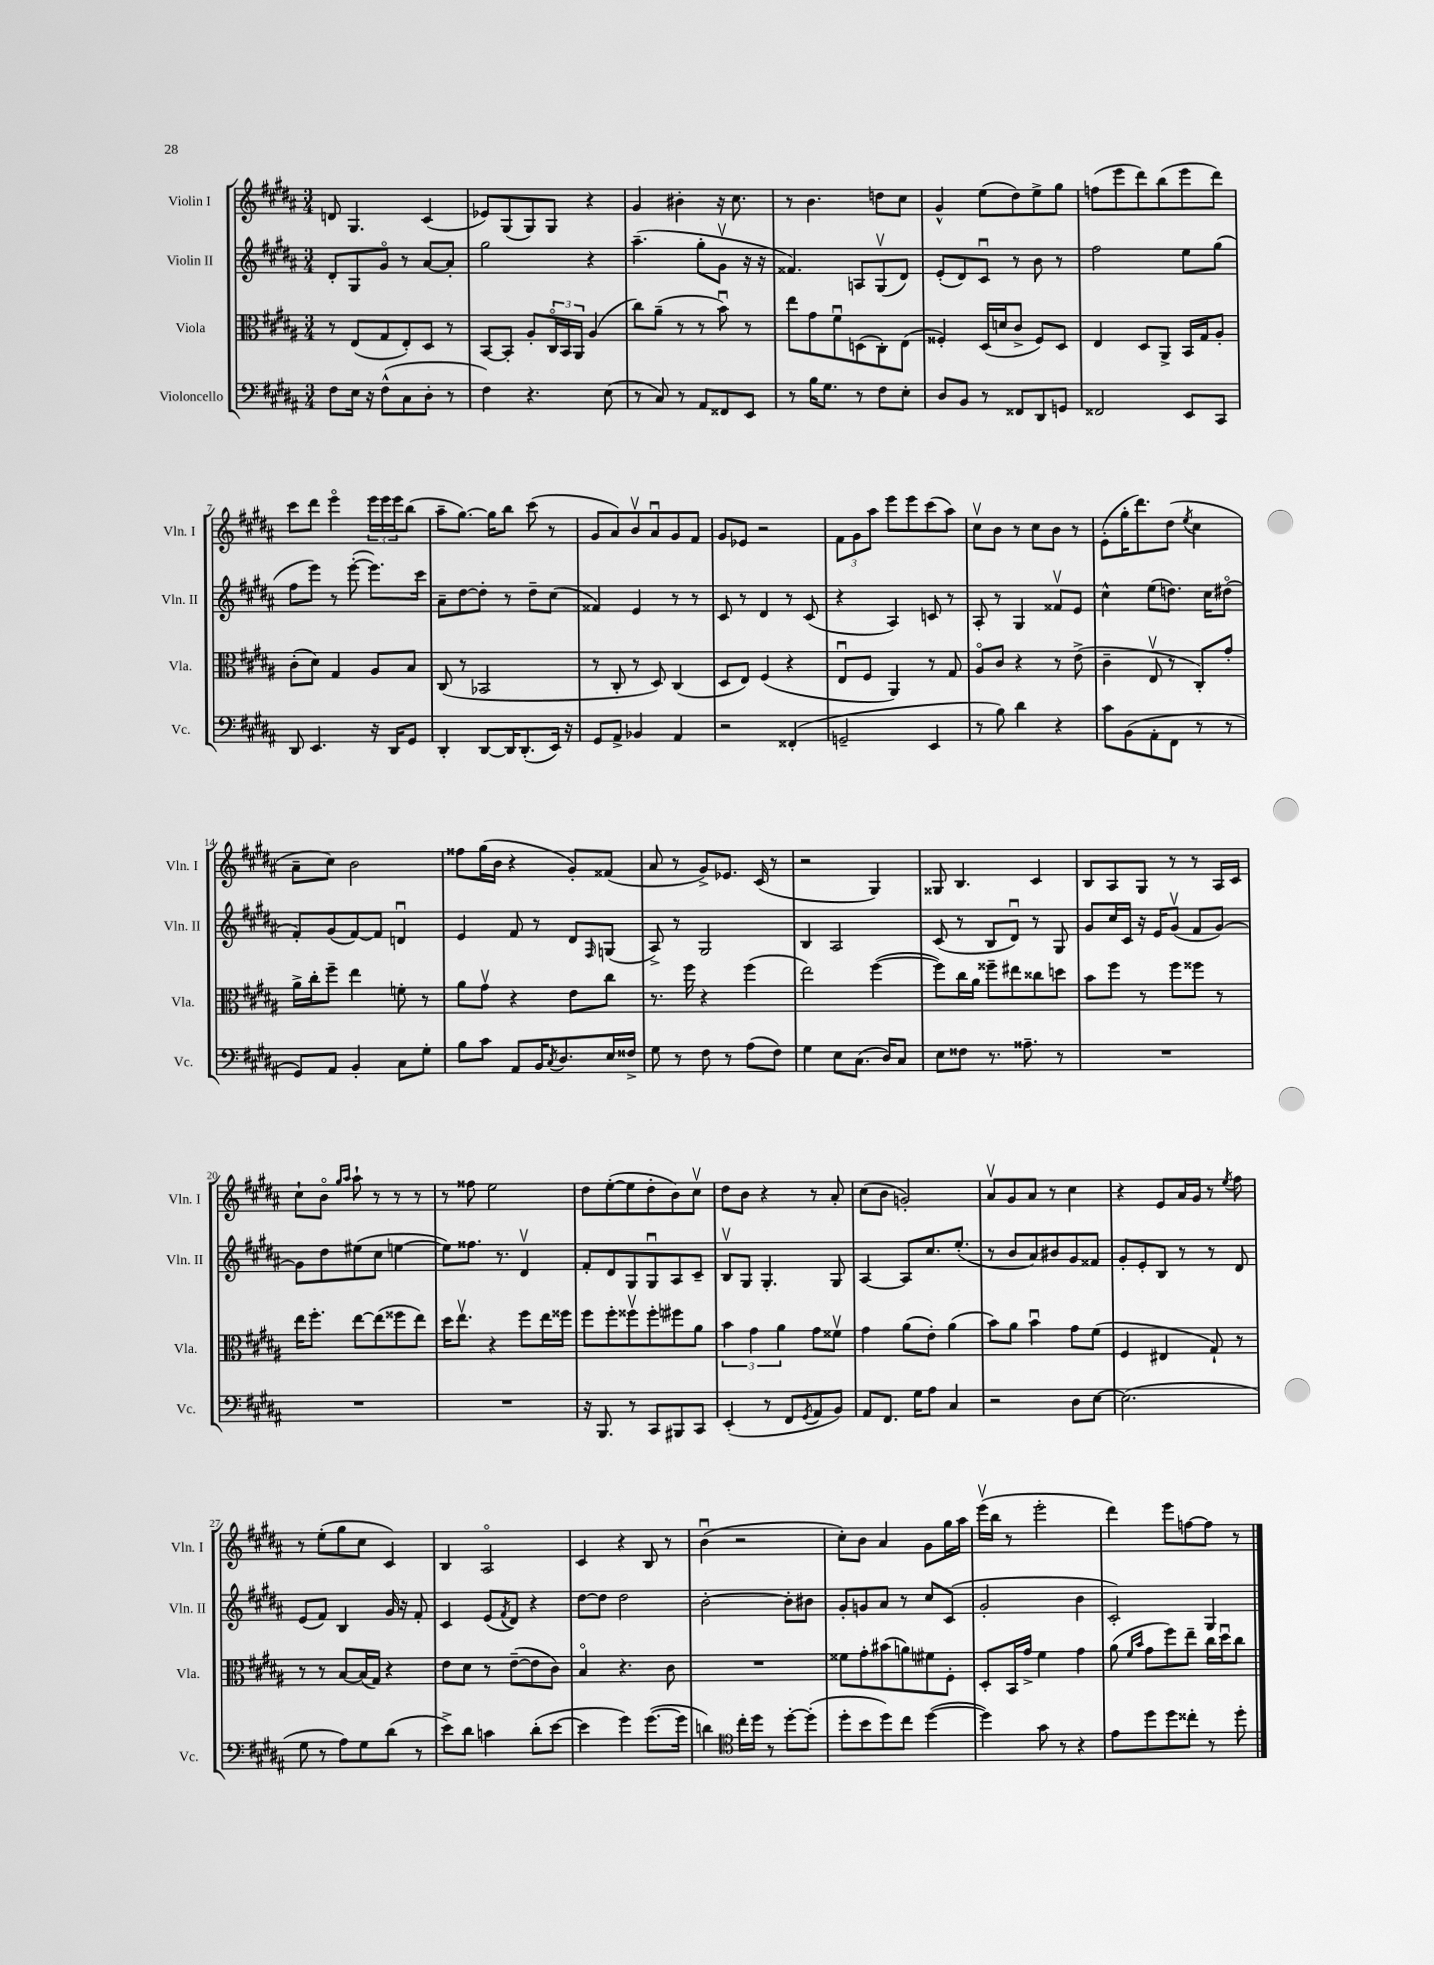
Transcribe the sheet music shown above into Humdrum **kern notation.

**kern	**kern	**kern	**kern
*staff4	*staff3	*staff2	*staff1
*clefF4	*clefC3	*clefG2	*clefG2
*k[f#c#g#d#a#]	*k[f#c#g#d#a#]	*k[f#c#g#d#a#]	*k[f#c#g#d#a#]
*M3/4	*M3/4	*M3/4	*M3/4
8F#\L	8r	8d#'/L	8d/
16E\Jk	(8E/L	8G#/	4.G#/
16r	.	.	.
(8F#^^\L	8G#/	8g#o/J	.
8C#\	8E'/)	8r	.
8D#'\J	8D#/J	[8a#/L	(4c#/
8r	8r	8a#'/]J	.
=	=	=	=
4F#\)	[8BB/L	2gg#\	8e-/L)
.	8BB'/]J	.	(8G#/
4.r	8A#'/L	.	8G#/)
.	24C#o/L	.	8G#/J
.	24BB/	.	.
.	24AA#/JJ	.	.
.	(4A#/	4r	4r
(8E\	.	.	.
=	=	=	=
8r	8cc#\L)	(4.aa#~\	4g#/
8C#/)	(8a#~\J	.	.
8r	8r	.	4b#'\
8AA#/L	8r	8gg#'\L	.
8FF##/	8bu\)	8g#v\J	16r
.	.	.	8.cc#\
8EE/J	8r	16r	.
.	.	16r	.
=	=	=	=
8r	8ee\L	4.f##/)	8r
16B\LK	8g#\	.	4.b\
8.G#\J	.	.	.
.	8f#u\	.	.
8r	(8D\	8A/L	.
8F#\L	8C#'\)	(8G#v/	8dd\L
8E'\J	(8E\J	8d#/J)	8cc#\J
=	=	=	=
8D#/L	4F##'/)	(8e'/L	4g#^^/
8BB/J	.	8d#/)	.
8r	(16D#/LL	8c#u/J	(8ee\L
.	16d/J	.	.
8FF##/L	8c#^/J	8r	8dd#\)
8DD#/	8F##/L)	8b\	8ee^\
8GG/J	8D#/J	8r	8gg#\J
=	=	=	=
2FF##/	4E/	2ff#\	(8ff\L
.	.	.	8eee\
.	8D#/L	.	8ddd#\)
.	8AA#^/J	.	(8bb\
8EE/L	16BB/LL	8ee\L	8eee\
.	16G#/J	.	.
8CC#/J	8A#'/J	(8gg#\J	8ddd#\J)
=	=	=	=
8DD#/	(8c#'\L	8ff#\L	8ccc#\L
4.EE/	8d#\J)	8eee\J)	8ddd#\J
.	4G#/	8r	4eeeo\
.	.	([8eee'\	.
16r	8A#/L	8.eee\]L)	24eee\LL
.	.	.	24eee\
16DD#/LK	.	.	.
.	.	.	24eee\J
8GG#/J	8B/J	.	(8bb\J
.	.	16ccc#\Jk	.
=	=	=	=
4DD#'/	(8C#/	8a#~\L	8aa#~\L
.	8r	[8dd#\	[8.gg#\J)
[8DD#/L	2BB-/	8dd#'\]J	.
.	.	.	16gg#\]LK
16DD#/]K	.	8r	8bb\J
(8.DD#'/	.	.	.
.	.	8dd#~\L	(8ccc#\
16EE/Jk)	.	(8cc#\J	8r
16r	.	.	.
=	=	=	=
8GG#/L	8r	4f##/)	8g#/L
8AA#^/J	8C#'/	.	8a#/)
4BB-/	8r	4e/	8bv/
.	8D#/)	.	8a#u/
4AA#/	(4C#/	8r	8g#/
.	.	8r	8f#/J
=	=	=	=
2r	8D#/L	8c#/	8g#/L
.	8E/J)	8r	8e-/J
.	(4F#/	4d#/	2r
(4FF##'/	4r	8r	.
.	.	(8c#/	.
=	=	=	=
2GG~/	8Eu/L	4r	12f#\L
.	.	.	12g#\
.	8F#/J	.	.
.	.	.	12aa#\J
.	4AA#/)	4A#/)	8eee\L
.	.	.	8eee\
4EE/	8r	8c/	(8ccc#\
.	8G#/	8r	8aa#\J)
=	=	=	=
8r	8A#o/L	8A#'/	8cc#v\L
8B\)	8c#/J	8r	8b\J
4d#\	4r	4G#/	8r
.	.	.	8cc#\L
4r	8r	8f##v/L	8b\J
.	(8e^\	8e/J	8r
=	=	=	=
8c#\L	4c#~\	4cc#^^\	(8e'\L
(8BB\	.	.	16gg#'\K
.	.	.	8.ddd#\)
8AA#'\	8Ev/	(8ee\L	.
8FF#\J	8r	8.dd\J)	(8dd#\J
.	.	.	8qee/
8r	8C#'/L)	.	4cc#\
.	.	16cc#\LK	.
8r	8g#'/J	(8dd#o\J	.
=	=	=	=
8GG#/L)	16a#^\LL	8f#'/L)	8a#~\L
.	16cc#'\J	.	.
8AA#/J	8ff#~\J	(8g#/	8cc#\J)
4BB'/	4ee\	[8f#/)	2b\
.	.	8f#/]J	.
8C#\L	8f'\	4du/	.
8G#'\J	8r	.	.
=	=	=	=
8B\L	8a#\L	4e/	8ff##\L
8c#\J	8g#v\J	.	(16gg#\L
.	.	.	16b\JJ
8AA#/L	4r	8f#/	4r
16BB/K	.	8r	.
8qC#/	.	.	.
8.D#/	.	.	.
.	8e\L	8d#/L	8g#'/L)
.	.	16qqF#/	.
16E/L	8cc#\J	(8G/J	(8f##/J
16F##^/JJ	.	.	.
=	=	=	=
8G#\	8.r	8A#^/)	8a#/
8r	.	8r	8r
.	16ff#\	.	.
8F#\	4r	2G#/	8g#^/L)
8r	.	.	8.e-/J
(8A#\L	(4ff#\	.	.
.	.	.	(16c#/
8F#\J)	.	.	8r
=	=	=	=
4G#\	2ee\)	4B/	2r
8E\L	.	2A#/	.
(8.C#\J	.	.	.
.	([4ff#\	.	4G#/)
16D#/LK)	.	.	.
8C#/J	.	.	.
=	=	=	=
8E\L	8ff#\]L)	(8c#/	8G##/
8F##\J	16cc#\L	8r	4.B/
.	16a#\JJ	.	.
8.r	8ff##~\L	8B/L	.
.	8ee#\	8d#u/J)	.
8.A##~\	.	.	.
.	8cc##\	8r	4c#/
8r	8dd\J	8G#/	.
=	=	=	=
2.r	8b\L	8g#/L	8B/L
.	8ff#\J	16cc#/L	8A#/
.	.	16c#/JJ	.
.	8r	16r	8G#/J
.	.	16e/LK	.
.	8ff#\L	(8g#v/J	8r
.	8ff##\J	8f#/L	8r
.	8r	[8g#/J)	16A#/LL
.	.	.	16c#/JJ
=	=	=	=
2.r	16ee\LK	8g#\]L	8cc#`\L
.	8.ff#'\J	.	.
.	.	8dd#\	8bo\J
.	.	.	16qqgg#/LL
.	.	.	16qqaa#/JJ
.	[8ee\L	(8ee#\	8aa#`\
.	(8ee\]	8cc#\J	8r
.	8ff##\	[4ee\	8r
.	8ee\J)	.	8r
=	=	=	=
2.r	16dd#\LK	8ee\]L)	8r
.	8.eev\J	.	.
.	.	8.ff##\J	8ff##\
.	4r	.	2ee\
.	.	8.r	.
.	8ff#\L	4d#v/	.
.	16ee\L	.	.
.	16ff##\JJ	.	.
=	=	=	=
16r	8ff#\L	8f#'/L	8dd#\L
8.BBB/	.	.	.
.	8ff#'\	8d#/	([8ee'\
8r	8ff##v\	8G#/	8ee\]
8CC#/L	8ff##'\	8G#u/	8dd#'\
8BBB#/	8ff#\	8A#/	8b\)
8CC#/J	8a#\J	8c#~/J	8cc#v\J
=	=	=	=
(4EE'/	6b\	8Bv/L	8dd#\L
.	.	8G#/J	8b\J
.	6g#\	.	.
8r	.	4.G#'/	4r
.	6a#\	.	.
8FF#/L	.	.	.
8qGG#/	.	.	.
8AA#/	8g#\L	.	8r
8BB/J)	8f##v\J	8G#/	8a#'/
=	=	=	=
8AA#/L	4g#\	[4A#/	(8cc#\L
8.FF#/J	.	.	8b\J
.	(8a#\L	8A#/]L	2g'/)
16G#\LK	.	.	.
8A#\J	8e'\J)	8.cc#/	.
4C#/	(4a#\	.	.
.	.	(8.ee'/J	.
=	=	=	=
2r	8b\L)	8r	8a#v/L
.	8a#\J	8b/L	8g#/
.	4bu\	8a#/)	8a#/J
.	.	8b#/	8r
8D#\L	8g#\L	8g#/	4cc#\
[8E\J	(8f#\J	8f##/J	.
=	=	=	=
(2.E\]	4F#/	8g#'/L	4r
.	.	8e'/	.
.	4E#/	8B/J	8e/L
.	.	8r	16a#/L
.	.	.	16g#/JJ
.	8G#`/)	8r	8r
.	.	.	8qee/
.	8r	8d#/	8ff#\
=	=	=	=
8G#\	8r	(8e/L	8r
8r	8r	8f#/J)	(8ee'\L
8A#\L)	[8B/L	4B/	8gg#\
8G#\	(16B/]L	.	8cc#\J
.	16G#/JJ)	.	.
(8d#\J	4r	16g#/	4c#/)
.	.	16r	.
8r	.	8f#'/	.
=	=	=	=
8e^\L)	8e\L	4c#/	4B/
8d#\J	8d#\J	.	.
4c\	8r	(8e/L	2A#o/
.	.	8qf#/	.
.	([8e~\L	8d#/J)	.
(8d#'\L	8e\]	4r	.
[8e\J	8c#\J)	.	.
=	=	=	=
4e\]	4Bo/	[8dd#\L	4c#/
.	.	8dd#\]J	.
4g#\)	4.r	2dd#\	4r
([8.g#\L	.	.	8B/
.	8c#\	.	8r
16g#\]Jk	.	.	.
=	=	=	=
4d\)	2.r	[2b'\	(4bu\
*clefC4	*	*	*
16cc#'\LL	.	.	2r
16dd#\JJ	.	.	.
8r	.	.	.
[8dd#'\L	.	8b'\]L	.
(8dd#'\]J	.	8b#\J	.
=	=	=	=
8dd#'\L	8f##\L	8g#'/L	8cc#'\L)
8b\	8g#'\	8g/	8b\J
8dd#\)	(8b#\	8a#/J	4a#/
8cc#\J	8a\)	8r	.
([4dd#\	8f#\	8cc#/L	8g#\L
.	8F#'\J	(8c#/J	16gg#\L
.	.	.	16aa#\JJ
=	=	=	=
4dd#\])	8D#'/L	2g#'/	(16eeev\LL
.	.	.	16bb\JJ
.	16BB/L	.	8r
.	16g#^/JJ	.	.
8g#\	4f#\	.	2eee'\
8r	.	.	.
4r	4g#\	4b\	.
=	=	=	=
8e\L	(8a#\	2c#'/)	4ddd#\)
.	16qqf#/LL	.	.
.	16qqb/JJ	.	.
8dd#\	8g#\L	.	.
8dd#\	8ff#\)	.	8eee\L
8cc##'\J	8ee~\J	.	[8ff\
8r	16cc#\LL	4G#/	8ff\]J
.	16dd#u\J	.	.
8dd#'\	8cc#\J	.	8r
==	==	==	==
*-	*-	*-	*-
